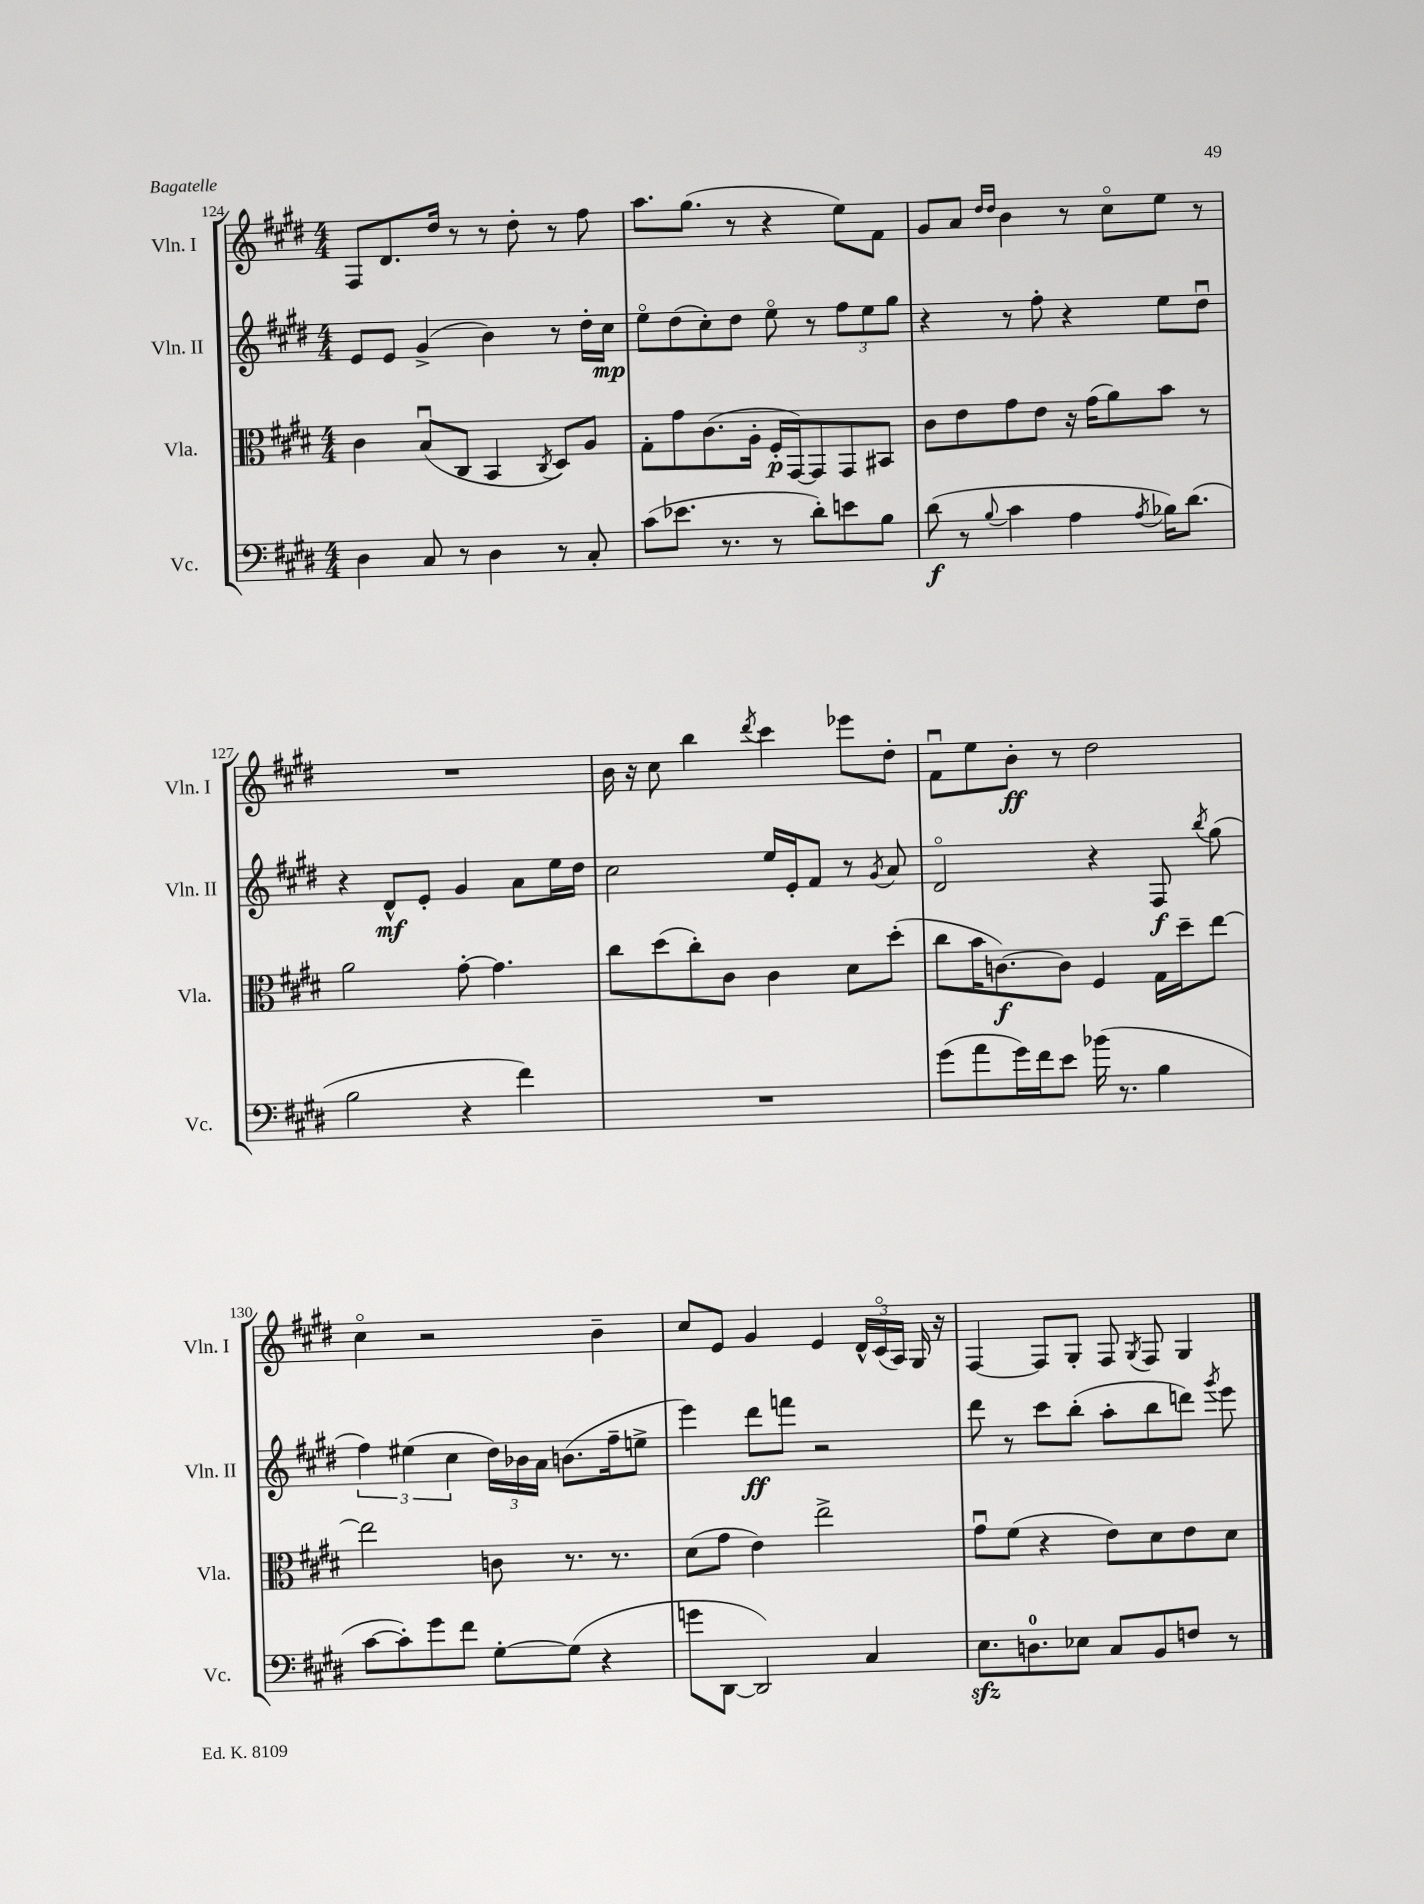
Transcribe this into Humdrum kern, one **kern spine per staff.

**kern	**kern	**kern	**kern
*staff4	*staff3	*staff2	*staff1
*clefF4	*clefC3	*clefG2	*clefG2
*k[f#c#g#d#]	*k[f#c#g#d#]	*k[f#c#g#d#]	*k[f#c#g#d#]
*M4/4	*M4/4	*M4/4	*M4/4
4D#\	4c#\	8e/L	8F#/L
.	.	8e/J	8.d#/
8C#/	(8Bu/L	(4g#^/	.
.	.	.	16dd#/Jk
8r	8C#/J	.	8r
4D#\	4BB/	4b\)	8r
.	.	.	8dd#'\
.	8qC#/	.	.
8r	8D#/L)	8r	8r
8C#'/	8A/J	16dd#'\LL	8ff#\
.	.	16cc#\JJ	.
=	=	=	=
(8c#\L	8G#'\L	8eeo\L	8.aa\L
8.e-\J	8g#\	(8dd#\	.
.	.	.	(8.gg#\J
.	(8.c#\	8cc#'\)	.
8.r	.	.	.
.	.	8dd#\J	8r
.	16A'\Jk	.	.
8r	16F#'/LL	8eeo\	4r
.	[16GG#/J)	.	.
8d#'\L)	8GG#/]	8r	.
8e\	8GG#/	12ff#\L	8ee\L)
.	.	12ee\	.
8B\J	8BB#/J	.	8f#\J
.	.	12gg#\J	.
=	=	=	=
(8d#\	8c#\L	4r	8g#/L
8r	8e\	.	8a/J
.	.	.	16qqdd#/LL
8qqB/	.	.	16qqdd#/JJ
4c#\	8g#\	8r	4b\
.	8e\J	8ff#'\	.
4A\	16r	4r	8r
.	(16g#\LK	.	.
.	8a\)	.	8cc#o\L
8qA/	.	.	.
16B-\LK)	8b\J	8ee\L	8ee\J
(8.d#\J	.	.	.
.	8r	8dd#u\J	8r
=	=	=	=
2B\	2a\	4r	1r
.	.	8d#^^/L	.
.	.	8e'/J	.
4r	[8g#'\	4g#/	.
.	4.g#\]	.	.
4f#\)	.	8a\L	.
.	.	16ee\L	.
.	.	16dd#\JJ	.
=	=	=	=
1r	8cc#\L	2cc#\	16b\
.	.	.	16r
.	(8dd#\	.	8cc#\
.	8cc#'\)	.	4bb\
.	8c#\J	.	.
.	.	.	8qddd#/
.	4c#\	16ee/LL	4ccc#\
.	.	16e'/J	.
.	.	8f#/J	.
.	8d#\L	8r	8eee-\L
.	.	8qg#/	.
.	(8dd#'\J	8a/	8dd#'\J
=	=	=	=
(8g#\L	8cc#\L	2d#o/	8f#u\L
8a\	16b\K	.	8ee\
.	[8.c\)	.	.
16g#\L)	.	.	8b'\J
16f#\J	.	.	.
8e\J	8c\]J	.	8r
(16b-\	4F#/	4r	2dd#\
8.r	.	.	.
4B\	16G#\LL	8F#/	.
.	16dd#~\J	.	.
.	.	8qbb/	.
.	[8ee\J	(8gg#\	.
=	=	=	=
[8c#\L	2ee\]	6ff#\)	4cc#o\
8c#'\])	.	.	.
.	.	(6ee#\	.
8g#\	.	.	2r
.	.	6cc#\	.
8f#\J	.	.	.
[8G#'\L	8c\	24dd#\LL)	.
.	.	24b-\	.
.	.	24a\JJ	.
(8G#\]J	8.r	(8.b\L	.
4r	.	.	4b~\
.	8.r	16ff#~\k	.
.	.	8ee^\J	.
=	=	=	=
8g\L	(8d#\L	4eee\)	8cc#/L
[8DD#\J	8g#\J	.	8e/J
2DD#/])	4e\)	8ddd#\L	4g#/
.	.	8fff\J	.
.	2ee^\	2r	4e/
4C#/	.	.	24d#^^/LL
.	.	.	(24c#o/
.	.	.	24A/JJ)
.	.	.	16G#/
.	.	.	16r
=	=	=	=
8.E\L	8g#u\L	8ddd#\	[4F#/
.	(8f#\J	8r	.
8.D\	.	.	.
.	4r	8ccc#\L	8F#/]L
8E-\J	.	(8bb'\J	8G#'/J
8C#/L	8e\L)	8aa'\L	8F#/
.	.	.	8qG#/
8BB/	8d#\	8bb\	8F#/
8F/J	8e\	8ddd\J)	4G#/
.	.	8qggg#/	.
8r	8d#\J	8eee\	.
==	==	==	==
*-	*-	*-	*-
